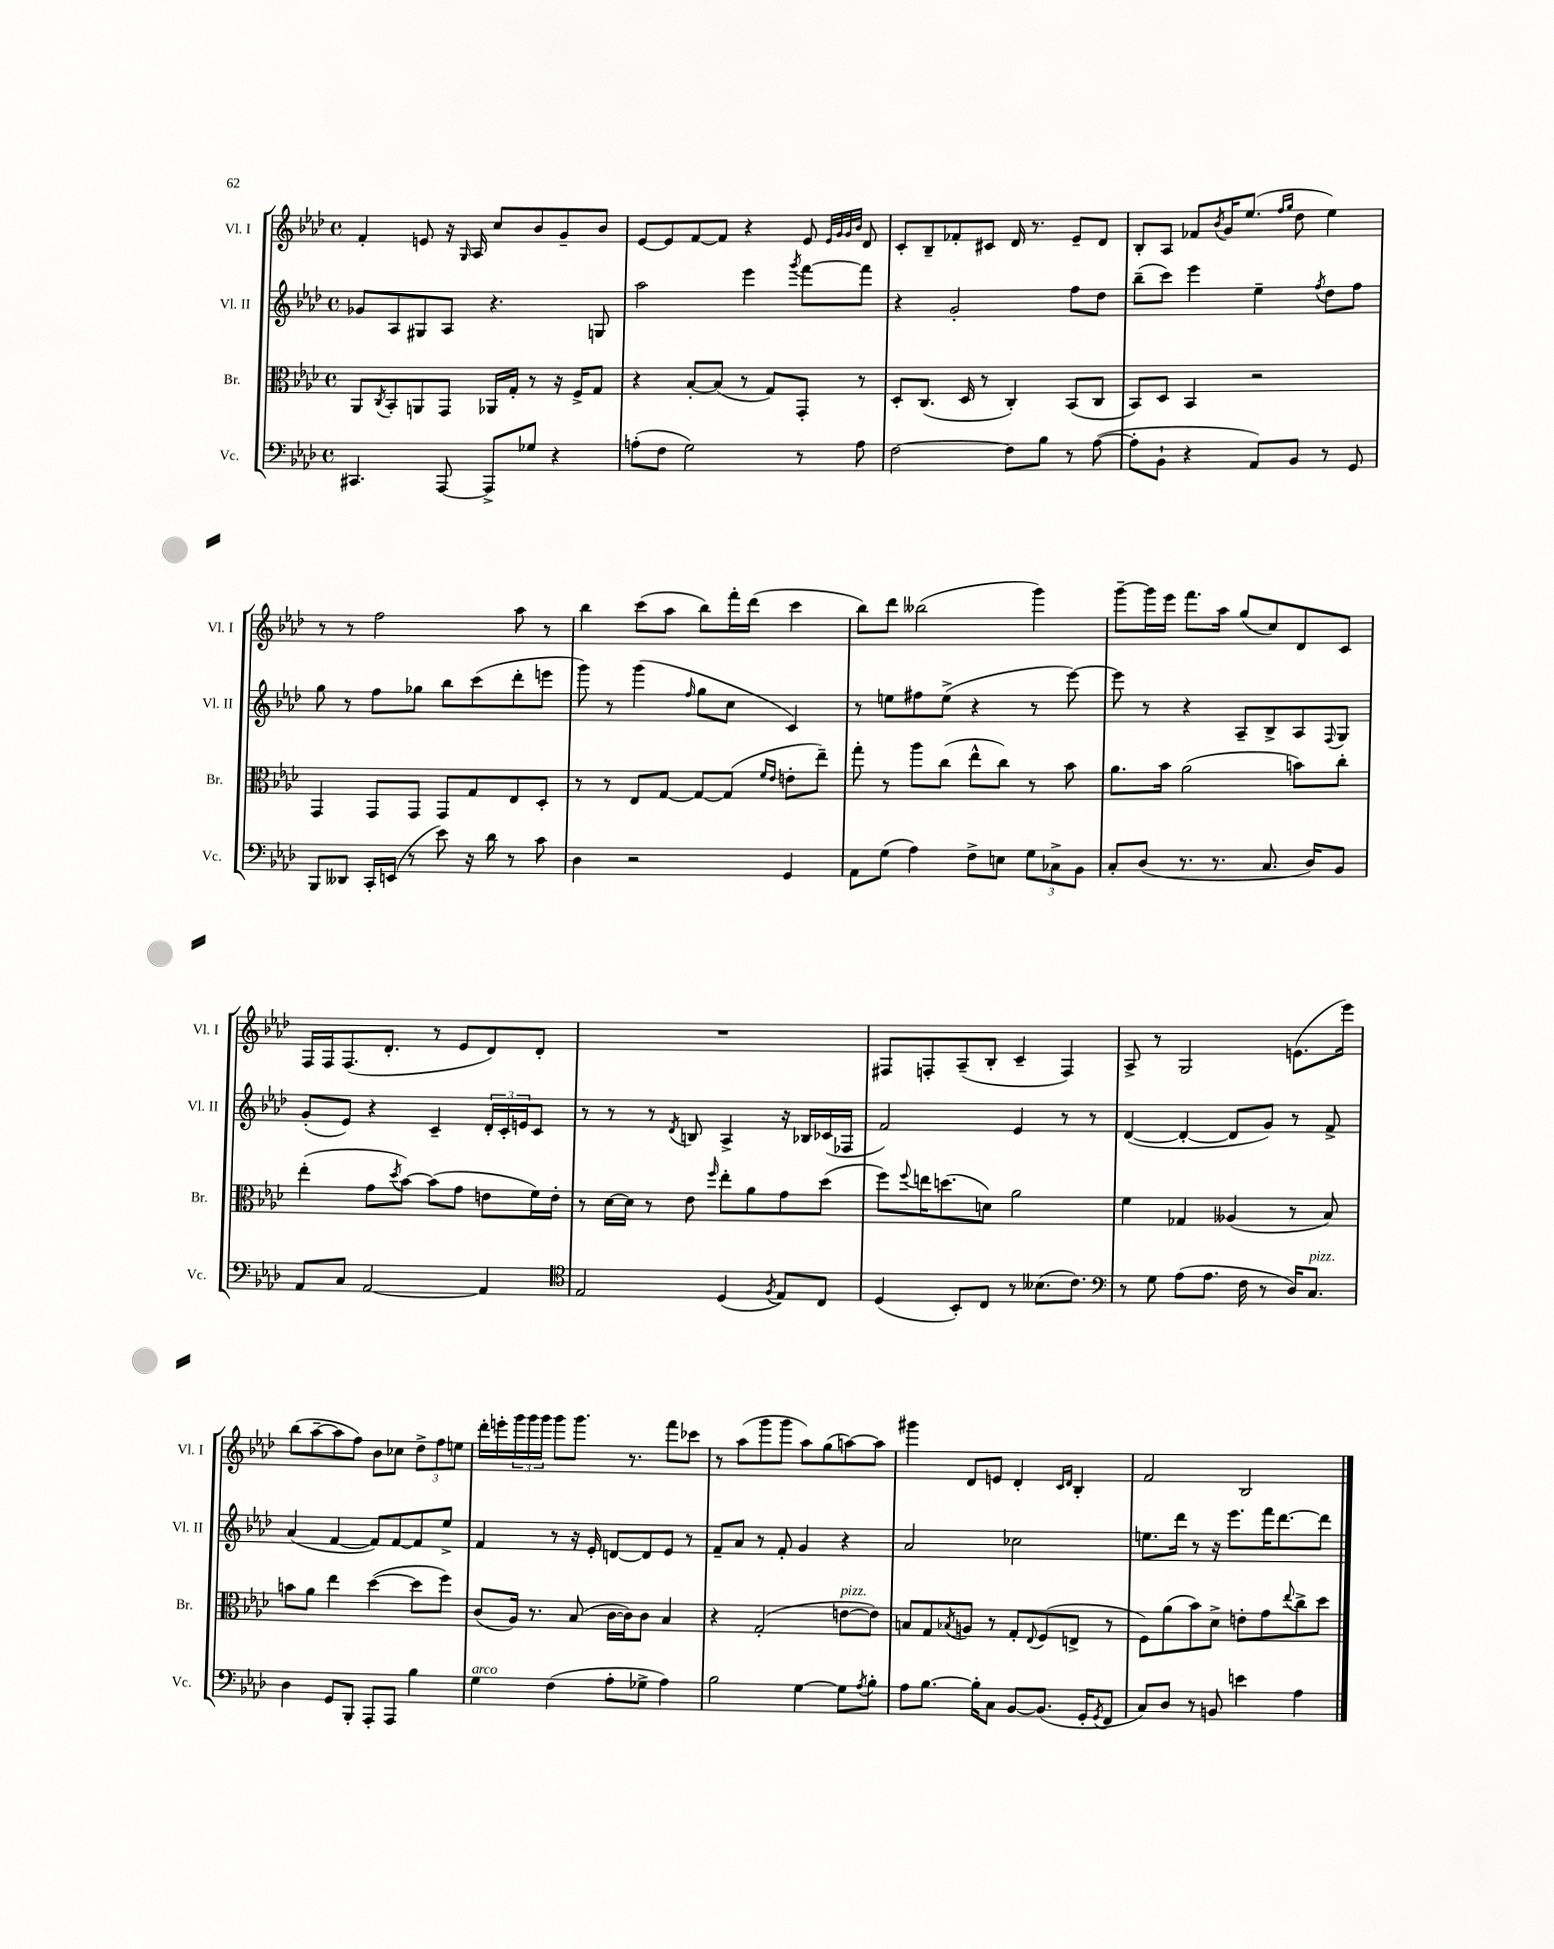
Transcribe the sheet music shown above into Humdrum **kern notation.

**kern	**kern	**kern	**kern
*staff4	*staff3	*staff2	*staff1
*clefF4	*clefC3	*clefG2	*clefG2
*k[b-e-a-d-]	*k[b-e-a-d-]	*k[b-e-a-d-]	*k[b-e-a-d-]
*M4/4	*M4/4	*M4/4	*M4/4
*met(c)	*met(c)	*met(c)	*met(c)
4.CC#	8AA-	8g-	4f'
.	8qC	.	.
.	8BB-'	8A-	.
.	8AA	8G#	8e
[8AAA-	8GG	8A-	16r
.	.	.	16qqG
.	.	.	16A-
8AAA-^]	16AA-	4.r	8cc
.	16G'	.	.
8G-	8r	.	8b-
4r	16r	.	8g~
.	16F^	.	.
.	8G	8G	8b-
=	=	=	=
(8A'	4r	2aa-	[8e-
8F	.	.	8e-]
2G)	[8B-'	.	[8f
.	(8B-]	.	8f]
.	8r	4eee-	4r
.	8G)	.	.
.	.	8qggg	.
8r	8GG'	[8fff	8e-
.	.	.	32qqe-
.	.	.	32qqg
.	.	.	32qqg
.	.	.	32qqb-
8A	8r	8fff]	8d-
=	=	=	=
[2F	8D-'	4r	8c'
.	(8.C	.	8B-~
.	.	2g'	8f-'
.	16D-	.	.
.	8r	.	8c#
8F]	4C')	.	16d-
.	.	.	8.r
8B-	.	.	.
8r	(8BB-	8ff	8e-~
([8A-	8C	8dd-	8d-
=	=	=	=
8A-']	8BB-)	(8bb-~	8B-'
8BB-`	8D-	8ccc)	8A-
4r	4BB-	4eee-	8f-
.	.	.	8qb-
.	.	.	16g
.	.	.	(8.ee-
8AA-)	2r	4ee-~	.
.	.	.	16qqff
.	.	.	16qqgg
8BB-	.	.	8dd-
.	.	8qff	.
8r	.	8dd-	4ee-)
8GG	.	8ff	.
=	=	=	=
8BBB-	4GG	8gg	8r
8DD--	.	8r	8r
16CC'	8GG	8ff	2ff
(16EE	.	.	.
8r	8GG	8gg-	.
8e-)	8GG	8bb-	.
16r	8G	(8ccc	.
16d-	.	.	.
8r	8E-	8ddd-'	8aa-
8c	8D-'	8eee	8r
=	=	=	=
4D-	8r	8ggg)	4bb-
.	8r	8r	.
2r	8E-	(4ggg	(8ccc
.	[8G	.	8aa-
.	.	16qqff	.
.	8G_	8gg	8bb-)
.	(8G]	8cc	16fff'
.	.	.	(16ddd-
.	16qqf	.	.
.	16qqe-	.	.
4GG	8e'	4c)	4ccc
.	8ee-~)	.	.
=	=	=	=
8AA-	8gg'	8r	8bb-)
(8G	8r	8ee	8ddd-
4A-)	8aa-	8ff#	(2bb--
.	(8cc	(8ee^	.
8F^	8ee-^^	4r	.
8E	8cc)	.	.
12G	8r	8r	4ggg)
12C-^	.	.	.
.	8b-	[8eee-)	.
12BB-	.	.	.
=	=	=	=
8C'	8.a-	8eee-]	[8ggg~
(8D-	.	8r	16ggg]
.	16b-	.	16eee-
8.r	(2a-	4r	8.fff
8.r	.	.	16aa-
.	.	8A-~	(8gg
8.C	.	8B-^	8cc)
.	8b)	8A-	8d-
16D-)	.	.	.
.	.	8qqF	.
8BB-	8cc'	8G	8c
=	=	=	=
8AA-	(4ee-'	(8g'	16F
.	.	.	16F
8C	.	8e-)	(8.F
[2AA-	8g	4r	.
.	.	.	8.d-'
.	8qdd-	.	.
.	[8b-)	.	.
.	(8b-]	4c~	8r
.	8g	.	8e-
4AA-]	8e	24d-'	8d-)
.	.	24c'	.
.	.	24e	.
.	16f)	8c	8d-'
.	16e'	.	.
=	=	=	=
*clefC4	*	*	*
2E-	8r	8r	1r
.	[16d-	8r	.
.	16d-]	.	.
.	8r	8r	.
.	.	8qd-	.
.	8e-	8B	.
.	16qqff	.	.
(4D-	8ee-'	4A-^	.
.	8a-	.	.
8qF	.	.	.
8E-)	8g	16r	.
.	.	16B-	.
8C	(8dd-	(16c-	.
.	.	16F-	.
=	=	=	=
(4D-	8ff)	2f)	8F#
.	8qqff	.	.
.	16ee	.	8F'
.	(8.dd	.	.
8BB-')	.	.	(8A-~
8C	8d)	.	8B-'
8r	2a-	4e-	4c~
(8.B--	.	.	.
.	.	8r	4F)
8.c)	.	.	.
.	.	8r	.
=	=	=	=
*clefF4	*	*	*
8r	4f	([4d-	8A-^
8G	.	.	8r
(8A-	4G-	4d-'_	2G
8.A-	.	.	.
.	(4A--	8d-]	.
16F	.	.	.
8r	.	8g)	.
16D-)	8r	8r	(8.e
8.C	.	.	.
.	8B-)	8f^	.
.	.	.	16eee-)
=	=	=	=
4D-	8b	(4a-	(8bb-
.	8a-	.	[8aa-~
8GG	4ee-	[4f	8aa-]
8BBB-'	.	.	8ff)
8AAA-'	([4dd-	8f])	8b-
8AAA-	.	[8f	8cc-
4B-	8dd-]	8f]	12dd-^
.	.	.	12ff
.	8ff)	8ee-^	.
.	.	.	12ee
=	=	=	=
4G	(8c	4f	16ddd-'
.	.	.	16eee'
.	16A-)	.	24ggg
.	.	.	24ggg
.	8.r	.	.
.	.	.	24ggg
(4F	.	8r	8ggg
.	(8B-	16r	8.ggg
.	.	16e-'	.
8A-'	[16c	[8d	.
.	16c])	.	8.r
8G-^	8c	8d]	.
4A-)	4B-	8e-	8fff
.	.	8r	8ccc-
=	=	=	=
2B-	4r	8f~	8r
.	.	8a-	(8aa-
.	(2G'	8r	8ggg
.	.	8f'	8ggg
[4G	.	4g	8aa-)
.	.	.	(8gg
8G]	[8e	4r	[8aa)
8qA-	.	.	.
8B-'	8e])	.	8aa]
=	=	=	=
8A-	8B	2a-	4ggg#
[8.B-	8G	.	.
.	8qB-	.	.
.	8A	.	8d-
16B-']	.	.	.
8C	8r	.	8e
[8BB-	8G'	2cc-	4d-'
.	8qqE-	.	.
(8.BB-]	(8F	.	.
.	.	.	16qqc
.	.	.	16qqd-
.	8E^	.	4B-'
16GG'	.	.	.
8qGG	.	.	.
8FF	8r	.	.
=	=	=	=
8C)	8F)	8.ee	2f
8D-	(8a-	.	.
.	.	16ddd-	.
8r	8b-)	8r	.
8BB	8d-^	16r	.
.	.	8.eee-	.
4e	8e'	.	2B-
.	8g	16fff	.
.	.	[8.ddd-	.
.	8qqee-	.	.
4A-	8cc^	.	.
.	8dd-	8ddd-]	.
==	==	==	==
*-	*-	*-	*-
